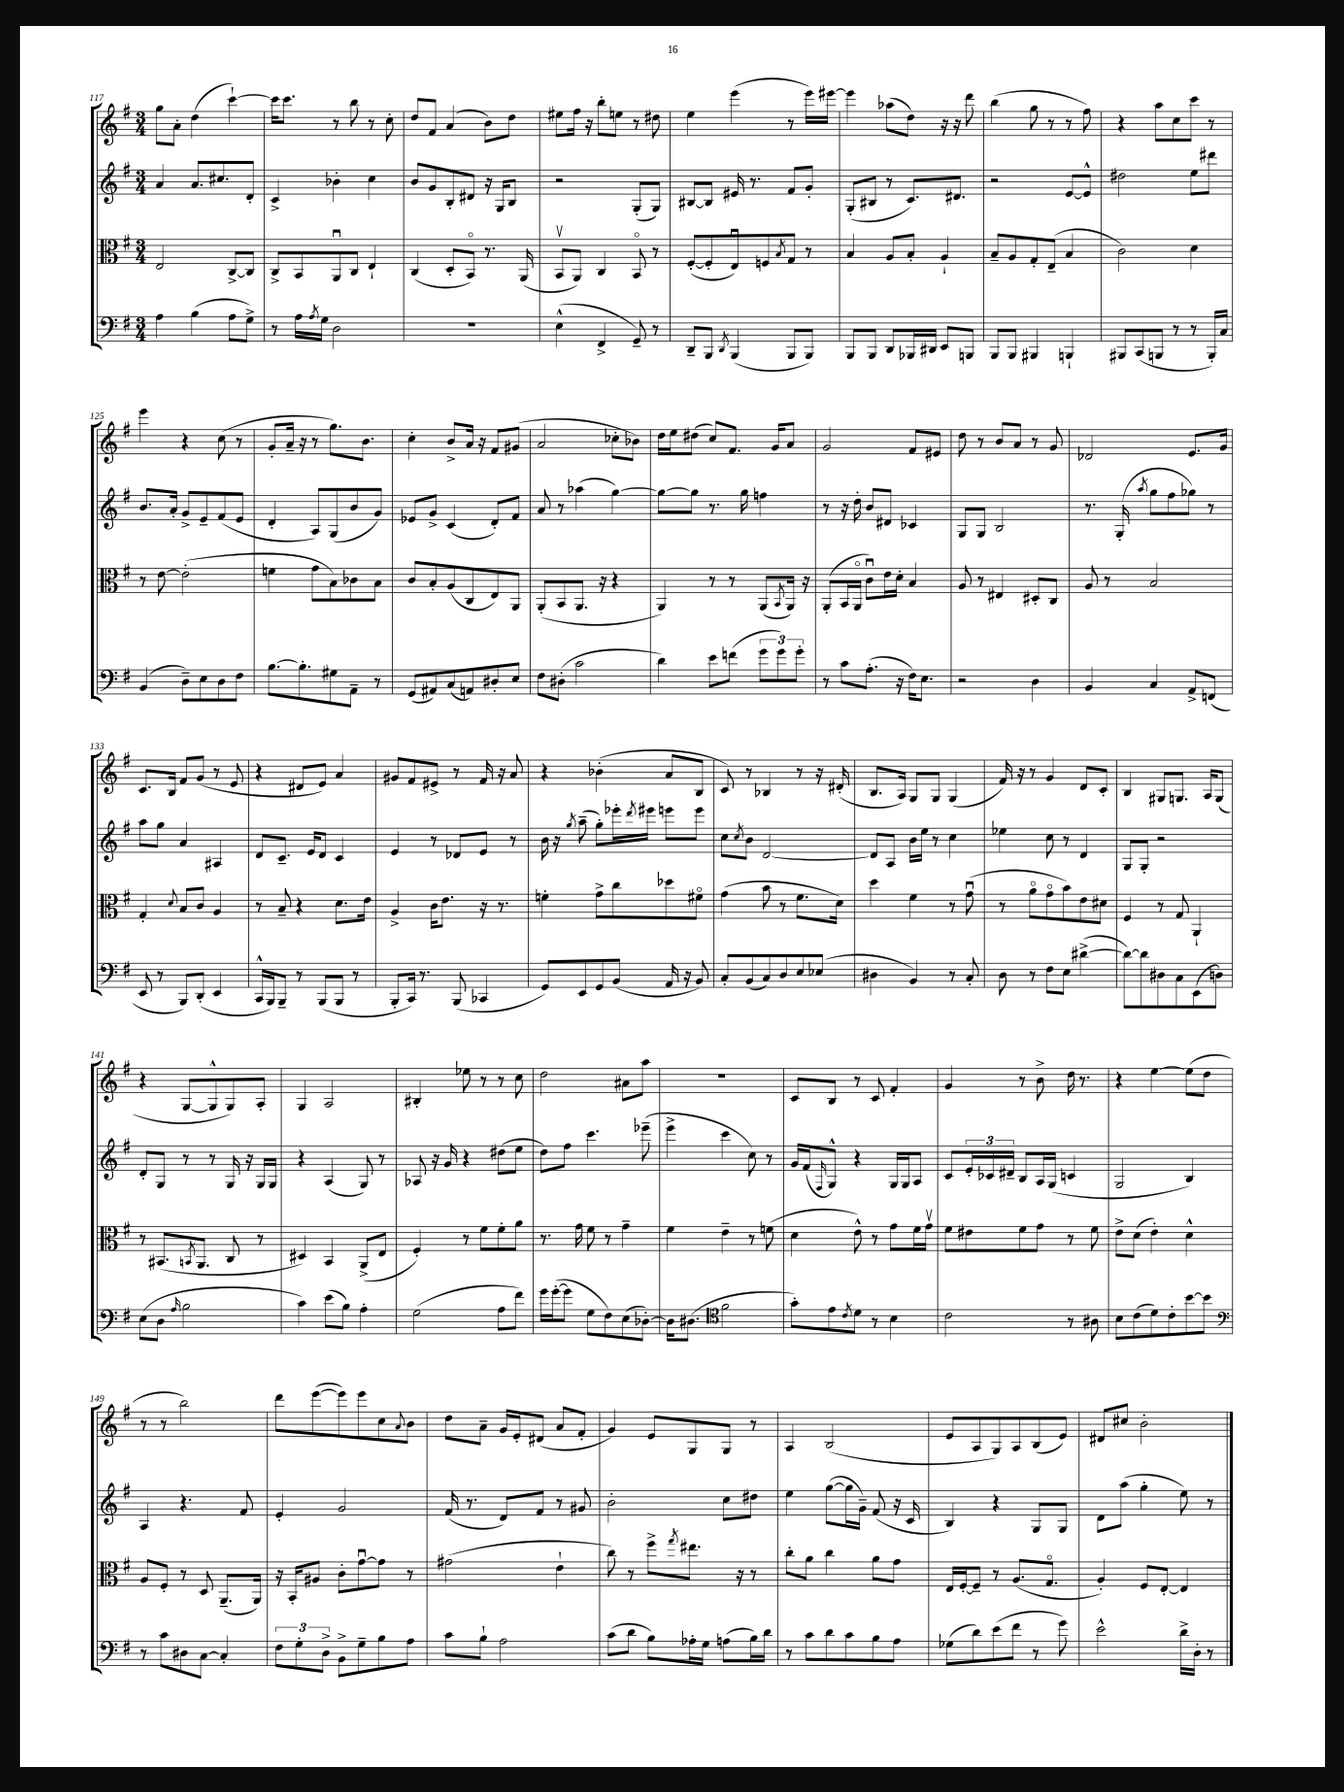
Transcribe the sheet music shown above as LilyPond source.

<<
\new StaffGroup <<
\new Staff = "s0" {
    \clef treble \key g \major \numericTimeSignature \time 3/4
    g''8 a'8-. d''4( c'''4~-!) |
    c'''16 c'''8. r8 b''8 r8 c''8-. |
    d''8 fis'8 a'4( b'8) d''8 |
    eis''8 fis''16 r16 b''8-. e''8 r8 dis''8 |
    e''4 e'''4( r8 e'''16) eis'''16~ |
    eis'''4 aes''8( d''8) r16 r16 d'''8 |
    b''4( g''8 r8 r8 fis''8) |
    r4 a''8 c''8 c'''8 r8 |
    e'''4 r4 c''8( r8 |
    g'8-. a'16-- r16 r8 g''8.) b'8. |
    c''4-. b'8-> a'16 r16 fis'8 gis'8( |
    a'2 ces''8-. bes'8) |
    d''16 e''16 dis''8( c''8) fis'8. g'16 a'8 |
    g'2 fis'8 eis'8 |
    d''8 r8 b'8 a'8 r8 g'8 |
    des'2 e'8. g'16 |
    c'8. b16 fis'8 g'8( r8 e'8 |
    r4 dis'8 e'8) a'4 |
    gis'8 fis'8 eis'8-> r8 fis'16 r16 a'8 |
    r4 bes'4-.( a'8 b8 |
    c'8) r8 bes4 r8 r16 dis'16-.( |
    b8. a16) g8 g8 g4( |
    fis'16) r16 r8 g'4 d'8 c'8-. |
    b4 gis8 g8. a16 g8( |
    r4 g8~ g8-^ g8) a8-. |
    g4 a2 |
    bis4-. ees''8 r8 r8 c''8 |
    d''2 ais'8 a''8 |
    R2. |
    c'8 b8 r8 c'8 fis'4-. |
    g'4 r8 b'8-> d''16 r8. |
    r4 e''4~ e''8( d''8 |
    r8 r8 b''2) |
    d'''8 e'''8~( e'''8) e'''8 c''8 \appoggiatura { a'8 } b'8 |
    d''8 a'8-- g'16 e'16-. dis'8( a'8 fis'8-. |
    g'4) e'8 g8 g8 r8 |
    a4 b2( |
    e'8 a8 g8) a8 b8( e'8) |
    dis'8 cis''8 b'2-. \bar "|." |
}
\new Staff = "s1" {
    \clef treble \key g \major \numericTimeSignature \time 3/4
    a'4 a'8. cis''8. d'8-. |
    c'4-> bes'4-. c''4 |
    b'8 g'8 b8-. dis'8 r16 g16 b8 |
    r2 g8-.( g8) |
    bis8~ bis8 eis'16 r8. fis'8 g'8-. |
    g8-.( bis8 r8 c'8.) dis'8. |
    r2 e'8~ e'8-^ |
    dis''2 e''8 dis'''8 |
    b'8. a'16-. g'8-> e'8-- fis'8( e'8 |
    d'4-. a8) g8( b'8 g'8) |
    ees'8 g'8-> c'4( d'8-.) fis'8 |
    a'8 r8 aes''4( g''4~) |
    g''8~ g''8 r8. g''16 f''4 |
    r8 r16 d''16-. b'8 dis'8 ces'4 |
    g8 g8 b2 |
    r8. g16-.( \acciaccatura { a''8 } g''8 fis''8 ges''8) r8 |
    a''8 g''8 a'4 ais4 |
    d'8 c'8.-- e'16 d'8 c'4 |
    e'4 r8 des'8 e'8 r8 |
    b'16 r16 \acciaccatura { g''8 } a''8--( g''8-.) ees'''16-. \acciaccatura { d'''8 } eis'''16 e'''8 e'''8 |
    c''8 \acciaccatura { c''8 } b'8 d'2~ |
    d'8 a8 b'16 e''16 r8 c''4 |
    ees''4 c''8 r8 d'4 |
    g8 g8-. r2 |
    d'8-. g8 r8 r8 g16 r16 g16 g16 |
    r4 a4( g8) r8 |
    aes8 r16 g'16 r4 dis''8( e''8 |
    d''8) fis''8 c'''4. ees'''8--( |
    e'''4-> c'''4 c''8) r8 |
    g'16 fis'16( \grace { fis16 } g8-^) r4 g16 g16 a8 |
    c'8 \tuplet 3/2 { e'16-. ces'16 dis'16-- } b8 a16 g16( c'4 |
    g2 b4) |
    a4 r4. fis'8 |
    e'4-. g'2 |
    fis'16( r8. d'8) fis'8 r8 gis'8 |
    b'2-. c''8 dis''8 |
    e''4 g''8~( g''16 g'16--) fis'8( r16 c'16 |
    b4) r4 g8 g8 |
    d'8 a''8( g''4-. e''8) r8 \bar "|." |
}
\new Staff = "s2" {
    \clef alto \key g \major \numericTimeSignature \time 3/4
    e2 c8~-> c8 |
    c8-> b,8 a,8\downbow c8 e4-! |
    c4( d8-. b,8\flageolet) r8. a,16( |
    b,8\upbow a,8) c4 b,8\flageolet r8 |
    fis8~-.( fis8-. e8\downbow) f8 \acciaccatura { b8 } g8 r8 |
    b4 a8 b8-. a4-! |
    b8-- a8 g8-. e8--( b4 |
    c'2) d'4 |
    r8 e'8~ e'2-.( |
    f'4 g'8 b8) ces'8 b8 |
    c'8 b8-. a8( c8 e8) a,8 |
    a,8-.( b,8 a,8. r16 r4 |
    a,4) r8 r8 a,8( \acciaccatura { b,8 } a,16) r16 |
    a,8-.( b,16 a,16\flageolet c'8\downbow) e'16 d'16-. b4 |
    a8 r8 eis4 dis8-. c8 |
    a8 r8 b2 |
    g4-. \appoggiatura { d'8 } b8 c'8 a4 |
    r8 b8-- r4 d'8. e'16 |
    a4-> c'16 e'8. r16 r8. |
    f'4-. g'8-> c''8 des''8 fis'8\flageolet |
    g'4( b'8 r8 fis'8. d'16) |
    d''4 fis'4 r8 g'8\downbow( |
    r8 a'8\flageolet g'8\flageolet b'8) e'8 dis'8 |
    fis4 r8 g8 a,4-! |
    r8 bis,8.( \acciaccatura { b,8 } a,8. c8 r8 |
    dis4) b,4 a,8->( e8 |
    fis4-.) r8 fis'8 fis'8-. a'8 |
    r8. g'16 fis'8 r8 g'4-- |
    fis'4 e'4-- r8 f'8( |
    d'4 e'8-^) r8 g'8 fis'16 g'16\upbow |
    fis'8 eis'8 fis'8 g'8 r8 fis'8 |
    e'8-> d'8( e'4-.) d'4-^ |
    a8 fis8-. r8 d8 a,8.--( a,16) |
    r16 b,16-. ais8 c'8-. g'8~\downbow g'8 r8 |
    gis'2( e'4-! |
    c''8) r8 fis''8-> \acciaccatura { g''8 } eis''8. r16 r8 |
    c''8-. a'8 c''4 a'8 g'8 |
    e16 fis16~-. fis8-- r8 a8.( g8.\flageolet |
    a4-.) fis8 e8~-. e4 \bar "|." |
}
\new Staff = "s3" {
    \clef bass \key g \major \numericTimeSignature \time 3/4
    a4 b4( a8 g8->) |
    r8 a16 \acciaccatura { a8 } g16 d2 |
    R2. |
    e4-^( fis,4-> g,8--) r8 |
    d,8-- b,,8 \acciaccatura { d,8 } b,,4( b,,8 b,,8) |
    b,,8 b,,8 d,8 bes,,16 dis,16 e,8 b,,8 |
    b,,8 b,,8 bis,,4 b,,4-! |
    bis,,8 c,8( b,,8 r8 r8 b,,16-.) c16 |
    b,4( d8--) e8 d8 fis8 |
    b8.~ b8.-. gis8 a,8-- r8 |
    g,8( ais,8) c8( a,8) dis8-. e8 |
    fis8 dis8-.( c'2 |
    d'4) e'8 f'8( \tuplet 3/2 { g'8 g'8) g'8-. } |
    r8 c'8 a8.-.( r16 fis16) e8. |
    r2 d4 |
    b,4 c4 a,8-> f,8( |
    e,8 r8 b,,8) d,8-.( e,4 |
    c,16-^ b,,16) b,,8-- r8 b,,8( b,,8 r8 |
    b,,8-. c,16) r8. b,,8( ces,4 |
    g,8) e,8 g,8 b,8( a,16 r16 b,8) |
    c8-. b,8( c8) d8 e8 ees8( |
    dis4 b,4) r8 c8-. |
    d8 r8 fis8 e8 dis'4~->( |
    dis'8~) dis'8 dis8 c8 e,8( d8) |
    e8( d8 \grace { a16 } b2 |
    c'4) e'8( b8) a4-. |
    g2( a8 fis'8) |
    g'16 g'16~-.( g'8 g8 fis8) e8( des8~-.) |
    des16 dis8.( \clef tenor fis'2 |
    g'8-.) e'8 \acciaccatura { c'8 } d'8 r8 b4 |
    c'2 r8 ais8 |
    b8 c'8( d'8) c'8-. b'8~ b'8 |
    \clef bass r8 c'8 dis8 c8~ c4-. |
    \tuplet 3/2 { fis8 g8-. d8-> } b,8-> g8-- b8 a8 |
    c'8 b8-! a2 |
    c'8( d'8 b8) aes16-. g16 a8( b16) d'16 |
    r8 c'8 d'8 c'8 b8 a8 |
    ges8( d'8) e'8( fis'8 r8 g'8) |
    e'2-^ d'16-> d16-. r8 \bar "|." |
}
>>
>>
\layout { \context { \Score currentBarNumber = #117 } }
